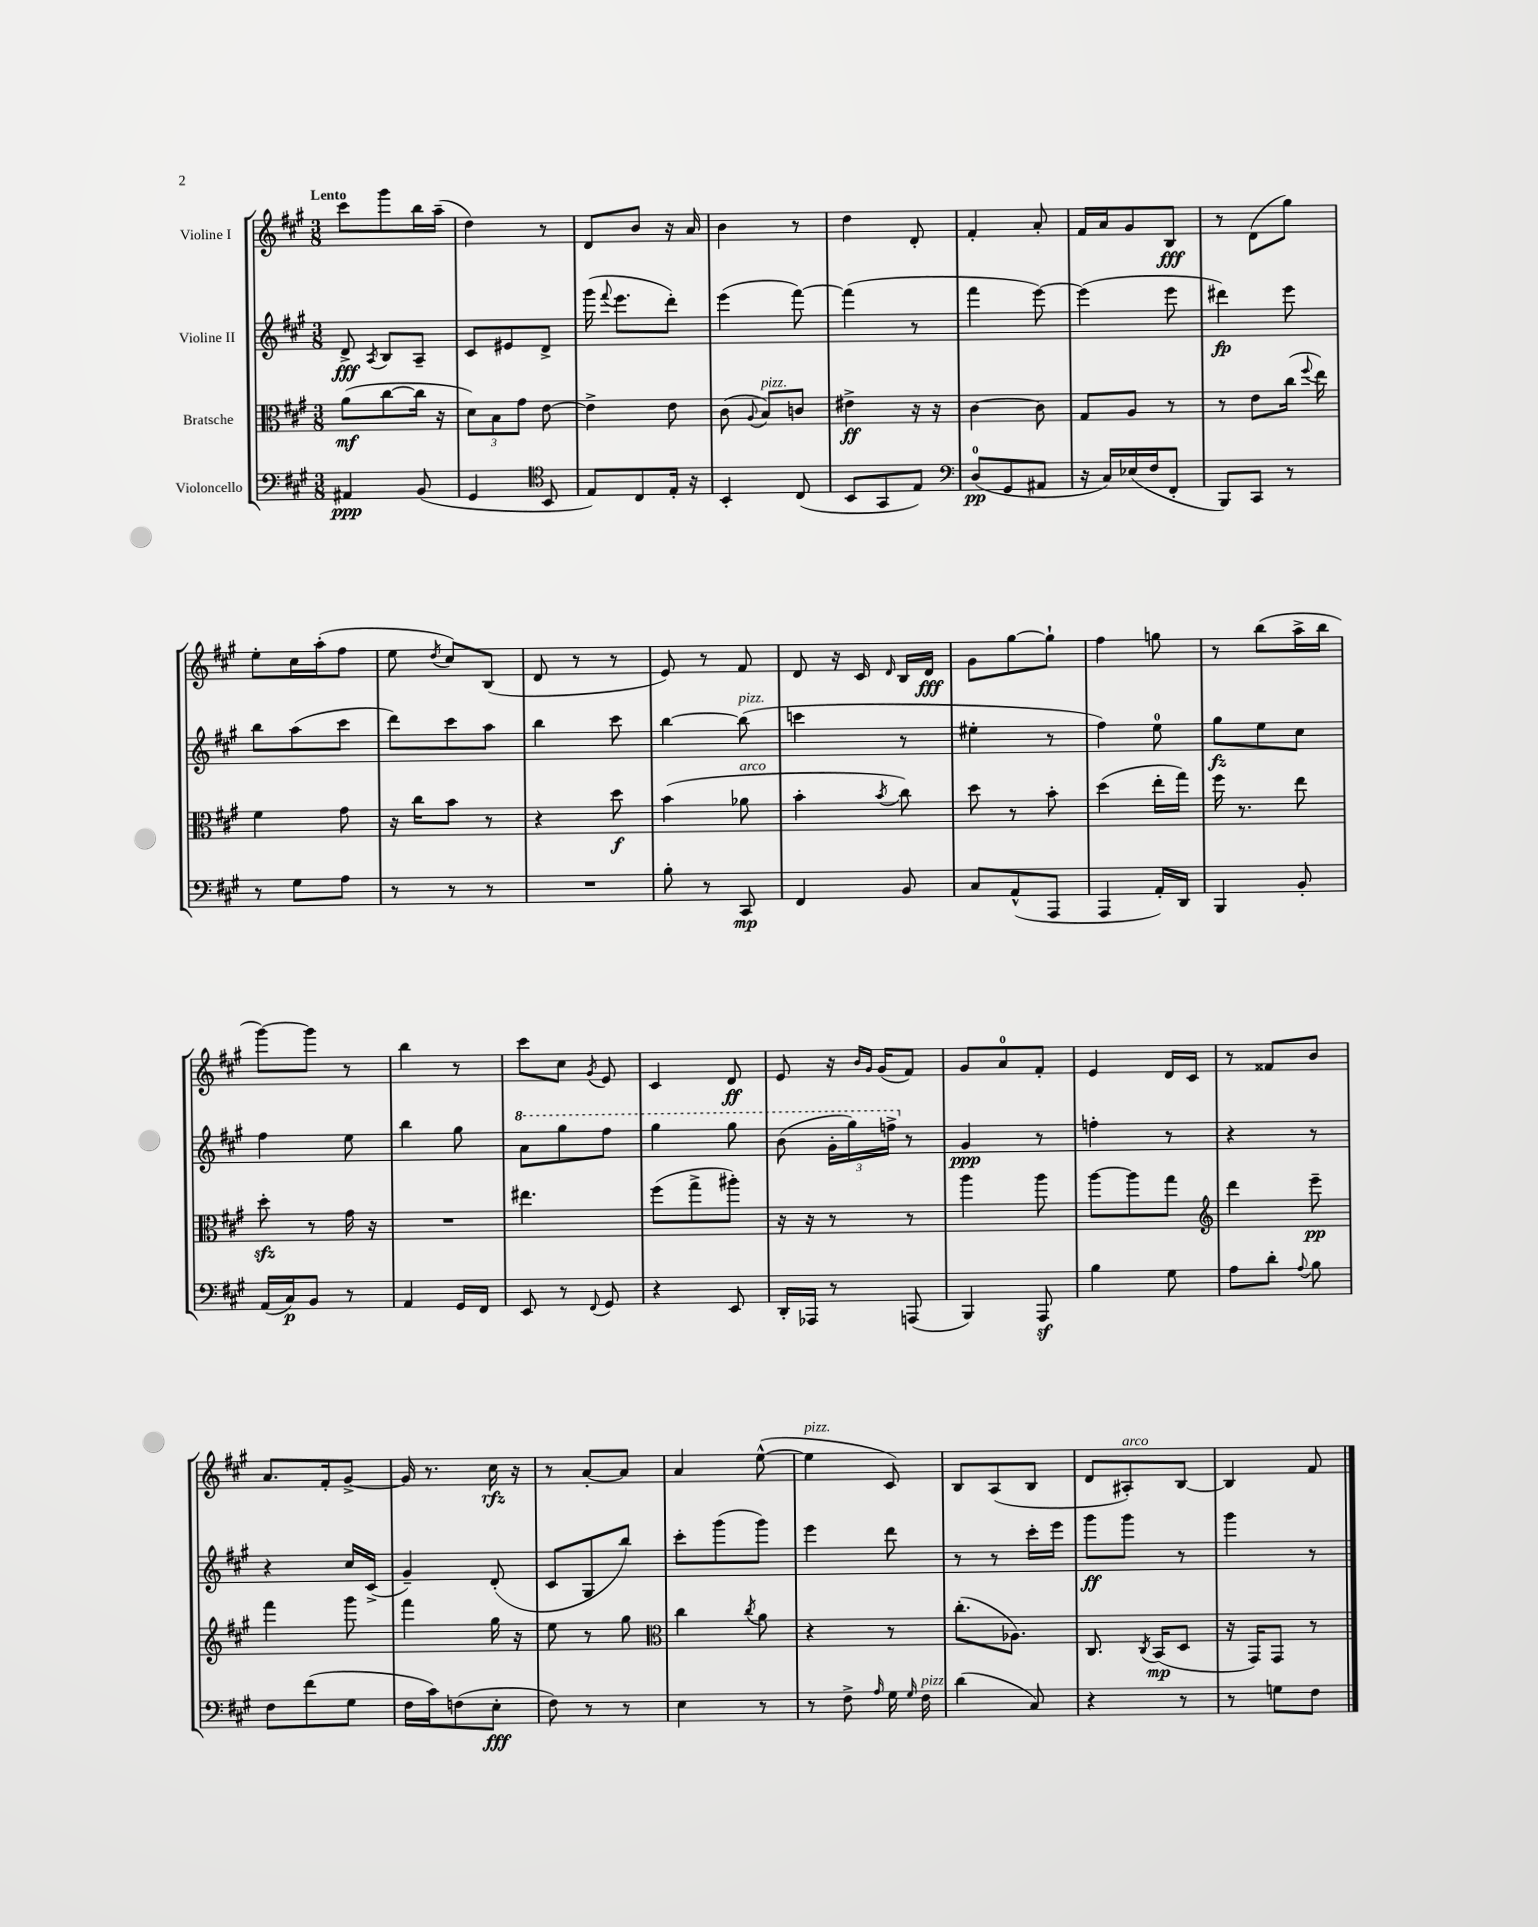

**kern	**kern	**kern	**kern
*staff4	*staff3	*staff2	*staff1
*clefF4	*clefC3	*clefG2	*clefG2
*k[f#c#g#]	*k[f#c#g#]	*k[f#c#g#]	*k[f#c#g#]
*M3/8	*M3/8	*M3/8	*M3/8
4AA#	(8a	8d^	8ccc#
.	.	8qA	.
.	[8cc#	8B	8ggg#
(8BB	16cc#]	8A~	16bb
.	16r	.	(16aa~
=	=	=	=
4GG#	12d)	8c#	4dd)
.	12B	.	.
.	.	8e#	.
.	12g#	.	.
*clefC4	*	*	*
8BB	[8e	8d^	8r
=	=	=	=
8E)	4e^]	(16ggg#	8d
.	.	8qqfff#	.
.	.	8.eee	.
8C#	.	.	8b
16E'	8e	8ddd')	16r
16r	.	.	16a
=	=	=	=
4BB'	(8c#	(4eee	4b
.	8qqA	.	.
.	8B)	.	.
(8C#	8c	[8fff#)	8r
=	=	=	=
8BB	4e#^	(4fff#]	4dd
8GG#	.	.	.
8E)	16r	8r	8d'
.	16r	.	.
=	=	=	=
*clefF4	*	*	*
(8D	[4c#	4fff#	4f#'
8GG#	.	.	.
8AA#	8c#]	[8eee)	8a'
=	=	=	=
16r	8G#	(4eee]	16f#
16C#)	.	.	16a
(16E-	8A	.	8g#
16F#	.	.	.
8FF#'	8r	8eee	8B
=	=	=	=
8BBB)	8r	4ddd#)	8r
8CC#	8e	.	(8d
8r	(16cc#	8eee	8gg#)
.	8qqff#	.	.
.	16ee)	.	.
=	=	=	=
8r	4f#	8bb	8ee'
8G#	.	(8aa	16cc#
.	.	.	(16aa'
8A	8g#	8ccc#	8ff#
=	=	=	=
8r	16r	8ddd)	8ee
.	16cc#	.	.
.	.	.	8qdd
8r	8b	8ccc#	8cc#)
8r	8r	8aa	(8B
=	=	=	=
4.r	4r	4bb	8d
.	.	.	8r
.	8dd	8ccc#	8r
=	=	=	=
8B'	(4b	[4bb	8e)
8r	.	.	8r
8CC#	8a-	(8bb]	8f#
=	=	=	=
4FF#	4b'	4ccc	8d
.	.	.	16r
.	.	.	16c#
.	8qb	.	16qqd
8BB	8cc#)	8r	16B
.	.	.	16d
=	=	=	=
8C#	8dd	4ee#'	8g#
(8AA^^	8r	.	[8gg#
8AAA	8b'	8r	8gg#`]
=	=	=	=
4AAA	(4dd	4ff#)	4ff#
16AA')	16ee'	8ee	8gg
16DD	16gg#)	.	.
=	=	=	=
4BBB	16ff#	8gg#	8r
.	8.r	.	.
.	.	8ee	(8bb
8BB'	8ee	8cc#	16aa^
.	.	.	16bb
=	=	=	=
(16AA	8dd'	4ff#	[8ggg#)
16C#)	.	.	.
8BB	8r	.	8ggg#]
8r	16g#	8ee	8r
.	16r	.	.
=	=	=	=
4AA	4.r	4bb	4bb
16GG#	.	8gg#	8r
16FF#	.	.	.
=	=	=	=
8EE	4.ee#	8aa	8ccc#
8r	.	8ggg#	8cc#
8qqFF#	.	.	8qg#
8GG#	.	8fff#	8e
=	=	=	=
4r	(8ff#	4ggg#	4c#
.	8gg#^	.	.
8EE	8aa#')	8ggg#	8d
=	=	=	=
16DD'	16r	(8bb	8e
16AAA-	16r	.	.
8r	8r	24gg#'	16r
.	.	24ggg#)	.
.	.	.	16qqb
.	.	.	16qqg#
.	.	.	(16g#
.	.	24fff^	.
(8AAA	8r	8r	8f#)
=	=	=	=
4BBB)	4aa	4g#	8g#
.	.	.	8a
8AAA	8aa	8r	8f#'
=	=	=	=
4B	[8aa	4ff'	4e
.	8aa]	.	.
8G#	8gg#	8r	16d
.	.	.	16c#
=	=	=	=
*	*clefG2	*	*
8A	4ddd	4r	8r
8d'	.	.	8f##
8qqA	.	.	.
8B	8eee~	8r	8b
=	=	=	=
8F#	4fff#	4r	8.a
(8f#	.	.	.
.	.	.	16f#'
8G#	8ggg#	16cc#	[8g#^
.	.	(16c#^	.
=	=	=	=
16F#	4fff#	4g#~)	16g#]
16c#)	.	.	8.r
(8F	.	.	.
8E'	16gg#	(8d'	16cc#
.	16r	.	16r
=	=	=	=
8F#)	8ee	8c#	8r
8r	8r	8G#	[8a'
8r	8gg#	8bb)	8a]
=	=	=	=
*	*clefC3	*	*
4E	4cc#	8ccc#'	4a
.	.	(8ggg#	.
.	8qcc#	.	.
8r	8a	8ggg#)	([8ee^^
=	=	=	=
8r	4r	4eee	4ee]
8F#^	.	.	.
16qqA	.	.	.
16G#	8r	8ddd	8c#)
16qqG#	.	.	.
16F#	.	.	.
=	=	=	=
(4d	(8.cc#'	8r	8B
.	.	8r	(8A
.	8.A-)	.	.
8C#)	.	16ccc#'	8B
.	.	16eee	.
=	=	=	=
4r	8.C#	8ggg#	8d
.	.	8ggg#	8A#')
.	8qC#	.	.
.	(16BB	.	.
8r	8D	8r	[8B
=	=	=	=
8r	16r	4ggg#	4B]
.	16GG#)	.	.
8G	8GG#	.	.
8F#	8r	8r	8f#
==	==	==	==
*-	*-	*-	*-
